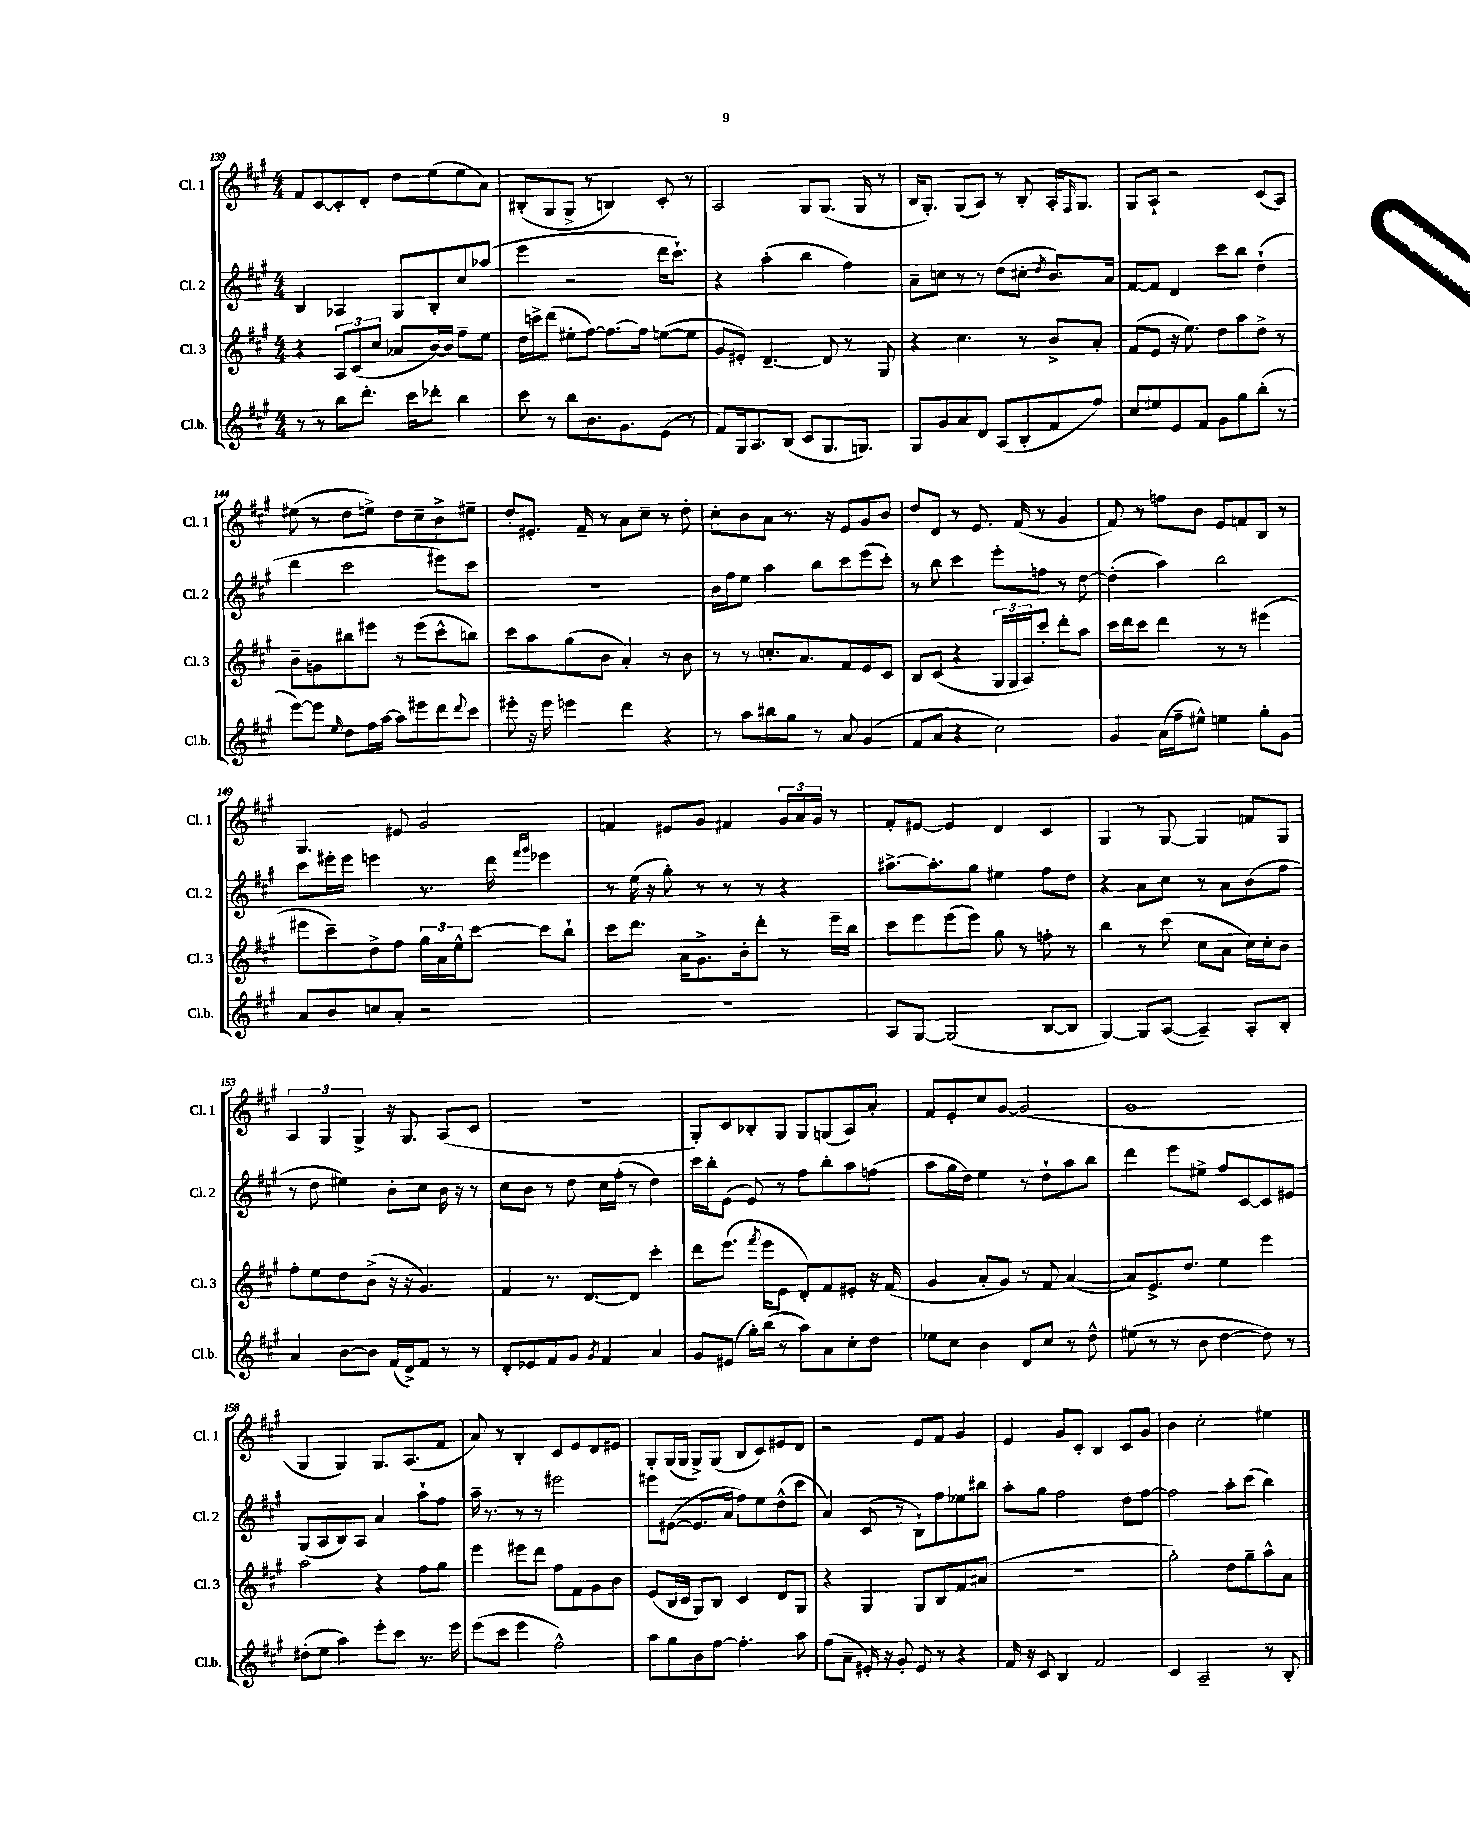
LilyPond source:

<<
\new StaffGroup <<
\new Staff = "s0" \with { instrumentName = "Cl. 1" shortInstrumentName = "Cl. 1" } {
    \clef treble \key a \major \numericTimeSignature \time 4/4
    fis'8 cis'8~ cis'8-. d'8-. d''8 e''8( e''8 a'8) |
    bis8-.( gis8 gis8-> r8 b4) cis'8-. r8 |
    a2 gis8 gis8.( gis16 r8 |
    b16 gis8.-.) gis8( a8) r8 b8-. a16-. \grace { fis16 } gis8. |
    gis8 a8-! r2 cis'8( a8) |
    eis''8( r8 d''8 e''8->) d''8 cis''8-- b'8-> eis''8-- |
    d''8-. eis'8.-. fis'16-- r8 a'8 cis''8-- r8 d''8-. |
    cis''8-. b'8 a'8 r8. r16 e'8 gis'8 b'8 |
    d''8 d'8 r8 e'8. fis'16( r8 gis'4 |
    fis'8) r8 f''8 b'8 e'8 f'8 b8 r8 |
    gis4. eis'8 gis'2 |
    f'4 eis'8 gis'8 fis'4 \tuplet 3/2 { gis'16 a'16 gis'16 } r8 |
    fis'8-. eis'8~ eis'4 d'4 cis'4 |
    gis4 r8 gis8~ gis4 f'8 gis8 |
    \tuplet 3/2 { a4 gis4 gis4-> } r16 gis8. a8( cis'8 |
    R1 |
    gis8-.) cis'8 bes8-. gis8 gis8 g8( a8) a'8-. |
    fis'8 e'8-. cis''8 gis'8~ gis'2( |
    gis'1 |
    gis4 gis4) gis8. a8.( fis'8 |
    a'8) r8 b4-. cis'8 e'8 d'8 eis'8 |
    gis8-. gis16( gis16 gis8->) gis8( b8 cis'8) eis'8 d'8 |
    r2 e'8 fis'8 gis'4 |
    e'4 gis'8 cis'8-. b4 cis'8 gis'8 |
    b'4 cis''2-. eis''4 \bar "|." |
}
\new Staff = "s1" \with { instrumentName = "Cl. 2" shortInstrumentName = "Cl. 2" } {
    \clef treble \key a \major \numericTimeSignature \time 4/4
    b4 aes4 gis8 b8-. cis''8 aes''8( |
    e'''4 r2 d'''16 cis'''8.-!) |
    r4 a''4-.( b''4 fis''4) |
    a'8-- c''8 r8 r8 d''8( cis''8-. \acciaccatura { d''8 } b'8.) a'16 |
    fis'8~ fis'8 d'4 cis'''8 b''8 d''4-!( |
    d'''4 cis'''2 eis'''8) cis'''8 |
    R1 |
    b'16 fis''16 e''8 a''4 b''8 cis'''8 e'''8( cis'''8-.) |
    r8 b''8 cis'''4 e'''8-. f''8 r8 d''8~ |
    d''4-.( a''4) b''2 |
    cis'''8 eis'''16-. eis'''16 e'''4 r8. d'''16 \grace { fis'''16 gis'''16 } ees'''4 |
    r8 e''16( r16 gis''8-.) r8 r8 r8 r4 |
    ais''8.~-> ais''8.-. gis''8 eis''4 fis''8 d''8 |
    r4 a'8 cis''8 r8 a'8 b'8( fis''8 |
    r8 d''8 eis''4) b'8-. cis''8 b'16 r16 r8 |
    cis''8 b'8 r8 d''8 cis''16 fis''16-.( r8 d''4) |
    cis'''16 b''16-. e'8( e'8) r8 fis''8 b''8-. a''8 f''8( |
    a''8 gis''16 d''16) e''4 r8 d''8-! a''8 b''8 |
    d'''4 e'''8 eis''8-> fis''8 cis'8~ cis'8 eis'8 |
    gis8( a8 b8) a8 a'4 a''8-! fis''8 |
    a''16-- r8. r8 r8 eis'''2 |
    eis'''8 eis'8~( eis'8. a'16 fis''8) e''8 d''8-^( cis'''8 |
    a'4) cis'8( r8 b8-!) fis''8 ees''8 bis''8 |
    a''8-. gis''8 fis''2 d''8 fis''8~ |
    fis''2 a''8-. cis'''8( b''4) \bar "|." |
}
\new Staff = "s2" \with { instrumentName = "Cl. 3" shortInstrumentName = "Cl. 3" } {
    \clef treble \key a \major \numericTimeSignature \time 4/4
    r4 \tuplet 3/2 { a8 cis'8( cis''8 } aes'8 b'16~) b'16 fis''8-- e''8 |
    d''16 c'''16-> d'''8( eis''8-. fis''8~) fis''8.~ fis''16 e''8~( e''8 |
    gis'8 eis'8-.) d'4.~-- d'8 r8 gis8 |
    r4 cis''4. r8 b'8-> a'8-. |
    fis'8( e'8 r16 e''8.) d''8 a''8 d''8-> r8 |
    b'8-- g'8 bis''8 eis'''8 r8 eis'''8( cis'''8-^ b''8) |
    cis'''8 a''8 gis''8( b'8 a'4-.) r8 b'8 |
    r8 r8 c''8.-. a'8. fis'8 e'8 cis'8 |
    b8 cis'8( r4 \tuplet 3/2 { gis16 gis16 a16) } cis'''8-. d'''8-. a''8 |
    cis'''16 d'''16 cis'''8 d'''4 r8 r8 eis'''4( |
    eis'''8 cis'''8--) d''8-> fis''8 \tuplet 3/2 { gis''16 a'16 e''16-^ } cis'''8~ cis'''8 b''8-! |
    cis'''8 d'''8. a'16 gis'8.-> b'16-. d'''8-. r8 e'''16-- b''16 |
    cis'''8 e'''8 e'''8( e'''8) gis''8 r8 f''8-. r8 |
    b''4 r8 cis'''8( cis''8 a'8 cis''16) cis''16-. b'8 |
    fis''8-. e''8 d''8 b'8->( r16 r16 gis'4.) |
    fis'4 r8. d'8.~ d'8 cis'''4-. |
    d'''8 e'''8.( \acciaccatura { fis'''8 } e'''16 e'8 d'8-.) fis'8 eis'8-. r16 fis'16( |
    gis'4 a'8-. gis'8) r8 fis'8 a'4~( |
    a'8) e'8.-> d''8. e''4 e'''4 |
    a''2 r4 fis''8 gis''8 |
    e'''4 eis'''8 d'''8 fis''8 fis'8 gis'8 b'8 |
    e'8( b16 cis'16 gis8) b8 cis'4 d'8 gis8 |
    r4 gis4 gis8 b8 fis'8 ais'8( |
    R1 |
    gis''2-.) d''8 gis''8-- a''8-^ a'8 \bar "|." |
}
\new Staff = "s3" \with { instrumentName = "Cl.b." shortInstrumentName = "Cl.b." } {
    \clef treble \key a \major \numericTimeSignature \time 4/4
    r8 r8 b''8 d'''8.-. cis'''16 des'''8-. b''4 |
    cis'''8 r8 b''8 b'8. gis'8. e'8( r8 |
    fis'8) gis16 a8. b8( cis'8 gis8. g8.) |
    gis8 gis'8 a'8 d'8 a8( b8-. fis'8 fis''8) |
    cis''8 eis''8 e'8 fis'8 gis'8 gis''8 b''8-.( r8 |
    e'''8~) e'''8 \grace { e''16 } d''8 fis''16 a''16~ a''8 eis'''8 d'''8 \appoggiatura { d'''8 } cis'''8 |
    eis'''8-. r16 eis'''16 e'''4 d'''4 r4 |
    r8 a''8 bis''8 gis''8 r8 a'8 gis'4( |
    fis'8 a'8 r4 cis''2) |
    gis'4 a'16( fis''16-- eis''8-^) e''4 gis''8-. gis'8 |
    a'8 b'8 c''8 a'8-. r2 |
    R1 |
    a8 gis8~ gis2( b8~ b8 |
    gis4~) gis8 a8~( a4--) a8-. b8-. |
    a'4 b'8~ b'8 fis'16( d'16->) fis'8 r8 r8 |
    d'8-. ees'8 fis'8 gis'8 \acciaccatura { gis'8 } fis'4 a'4 |
    gis'8 eis'8( gis''16-.) b''16( r8 a''8) a'8 cis''8-. d''8 |
    ees''8 cis''8 b'4 d'8 cis''8 r8 d''8-^ |
    eis''8( r8 r8 b'8 d''4~ d''8) r8 |
    dis''8-.( e''8 a''4) e'''8-. cis'''8 r8. e'''16 |
    e'''8( cis'''8 e'''4 fis''2-^) |
    a''8 gis''8 b'8 fis''8~ fis''4.-. a''8 |
    fis''8( a'8-- eis'16-.) r16 gis'8-. eis'8 r8 r4 |
    fis'16 r16 cis'8 b4 fis'2 |
    cis'4 a2-- r8 b8-. \bar "|." |
}
>>
>>
\layout { \context { \Score currentBarNumber = #139 } }
